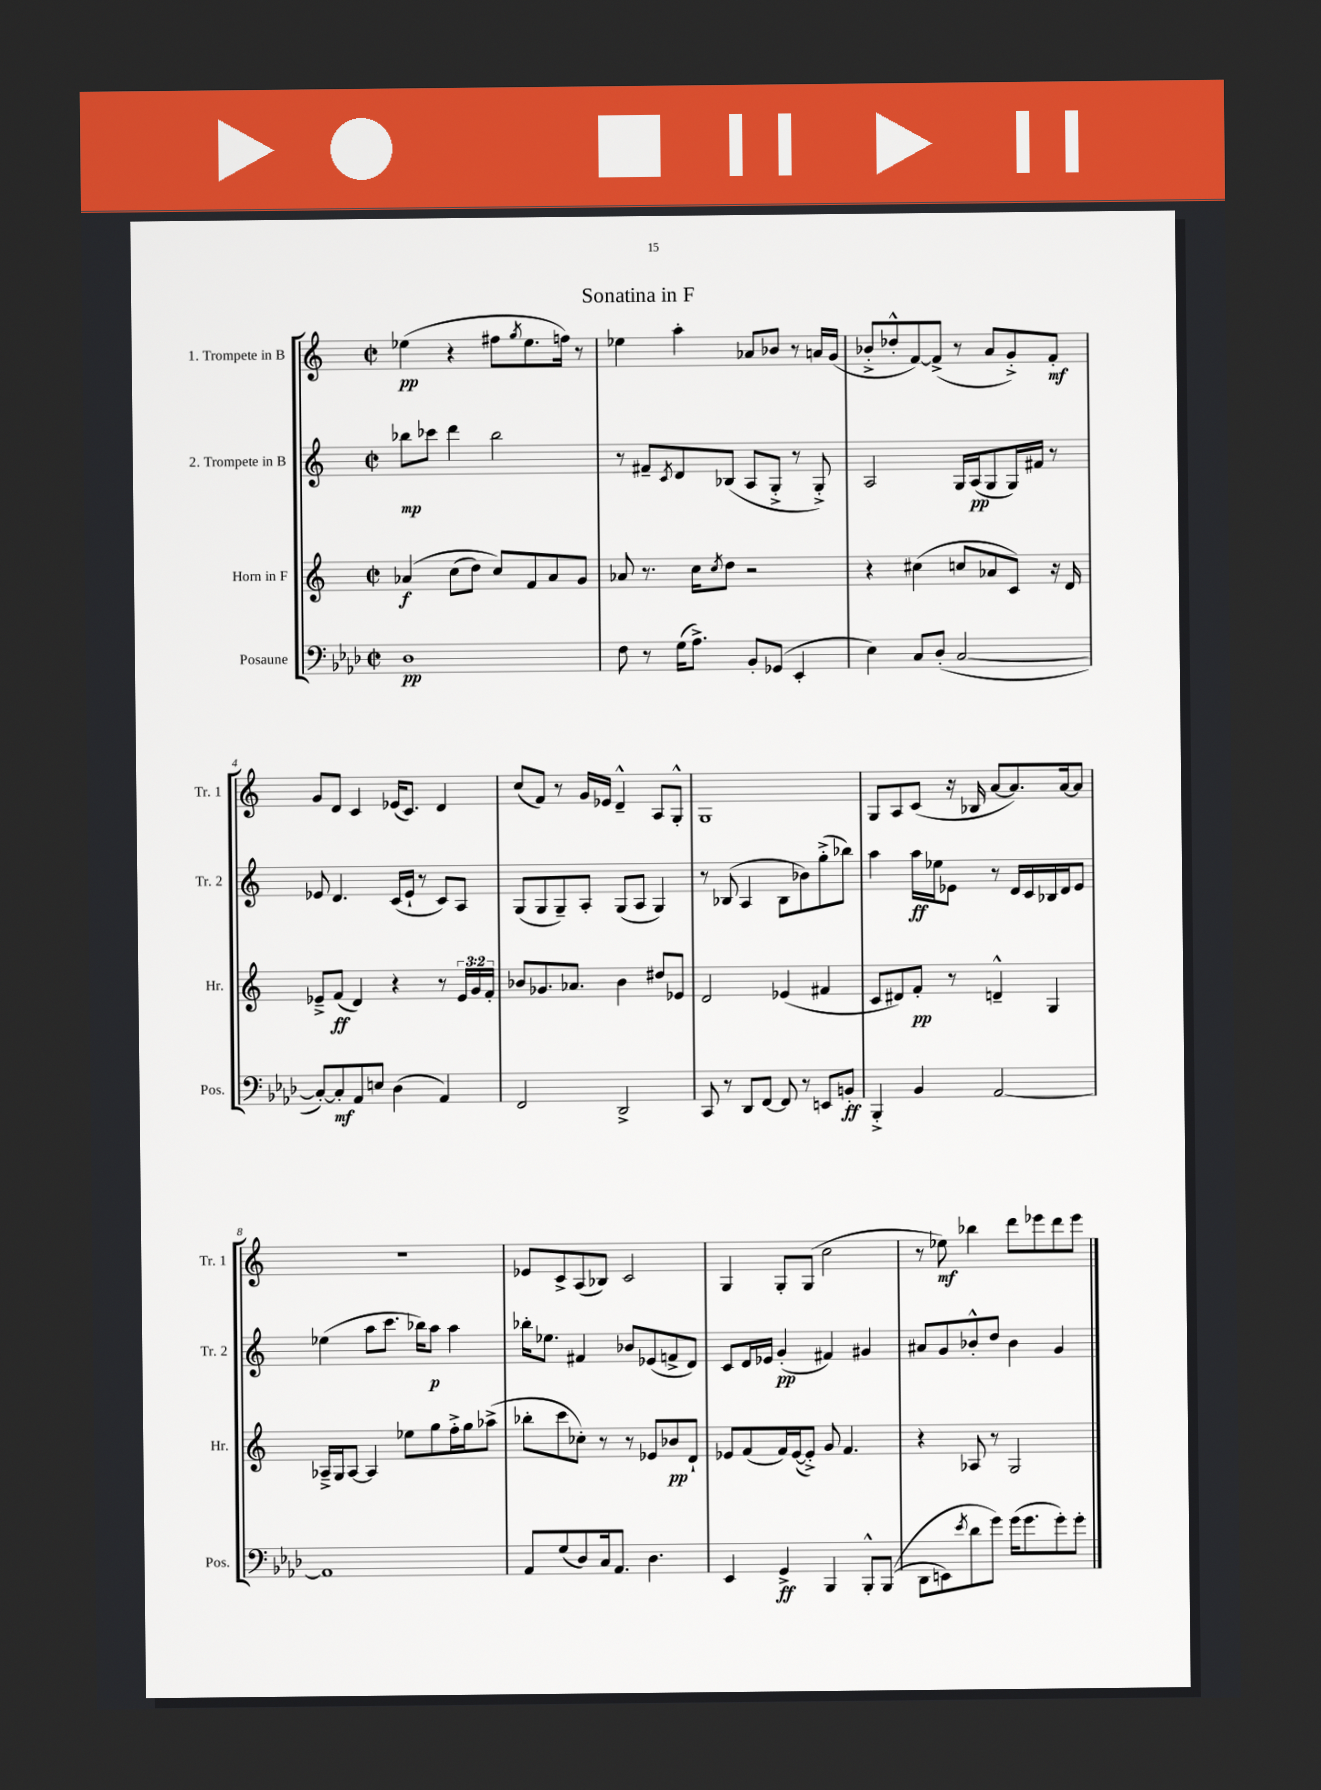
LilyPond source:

\header { title = "Sonatina in F" }
<<
\new StaffGroup <<
\new Staff = "s0" \with { instrumentName = "1. Trompete in B" shortInstrumentName = "Tr. 1" } {
    \clef treble \key c \major \defaultTimeSignature \time 2/2
    ees''4\pp( r4 fis''8 \acciaccatura { g''8 } ees''8. f''16) r8 |
    ees''4 a''4-. aes'8 bes'8 r8 a'16 g'16( |
    bes'8-.-> des''8-.-^ f'8~) f'8->( r8 a'8 g'8-.->) f'8-.\mf |
    g'8 d'8 c'4 ees'16( c'8.) d'4 |
    c''8( f'8) r8 g'16 ees'16 d'4---^ a8 g8-.-^ |
    g1 |
    g8 a8 c'8( r16 bes16 a'8~ a'8.) a'16~ a'8 |
    r1 |
    ees'8 c'8-> a8( bes8) c'2 |
    g4 g8-. g8( c''2 |
    r8 ees''8\mf) bes''4 d'''8 ees'''8 d'''8 ees'''8 \bar "|." |
}
\new Staff = "s1" \with { instrumentName = "2. Trompete in B" shortInstrumentName = "Tr. 2" } {
    \clef treble \key c \major \defaultTimeSignature \time 2/2
    bes''8\mp ces'''8 d'''4 bes''2 |
    r8 fis'8-- \acciaccatura { c'8 } d'8 bes8( a8 g8-.-> r8 g8-.->) |
    a2 g16 a16\pp( g8 g16) fis'16 r8 |
    ees'8 d'4. c'16( ees'16-! r8 c'8) a8 |
    g8( g8 g8--) a8-. g8( a8 g4) |
    r8 bes8( a4 bes8 bes'8) g''8-.->( bes''8) |
    a''4 a''16\ff ees''16 ees'8 r8 d'16 c'16 bes16 d'16 ees'8 |
    ees''4( a''8 c'''8. bes''16) a''8\p a''4 |
    bes''16-. ees''8. fis'4 bes'8 ees'8( f'8-> d'8) |
    c'8 d'16 ees'16 g'4-.\pp( fis'4) gis'4 |
    ais'8 g'8 bes'8-.-^ d''8 bes'4 g'4 \bar "|." |
}
\new Staff = "s2" \with { instrumentName = "Horn in F" shortInstrumentName = "Hr." } {
    \clef treble \key c \major \defaultTimeSignature \time 2/2 \override Staff.TupletNumber.text = #tuplet-number::calc-fraction-text
    aes'4\f\( c''8( d''8) c''8\) f'8 aes'8 g'8 |
    aes'8 r8. c''16 \acciaccatura { c''8 } d''8 r2 |
    r4 cis''4( c''8 aes'8 c'8) r16 d'16 |
    ees'8---> f'8\ff( d'4) r4 r8 \tuplet 3/2 { ees'16 g'16 f'16-. } |
    bes'8 ges'8. aes'8. bes'4 dis''8 ees'8 |
    d'2 ees'4( fis'4 |
    c'8 dis'8) f'8-.\pp r8 d'4---^ g4 |
    aes16---> g16 aes8~ aes4 ees''8 g''8 f''16-.-> g''16 aes''8->( |
    bes''8-. c'''8 ces''8-.) r8 r8 ees'8 bes'8\pp d'8-! |
    ees'8 f'8( f'16) ees'16~( ees'8-.->) g'8 f'4. |
    r4 aes8 r8 g2 \bar "|." |
}
\new Staff = "s3" \with { instrumentName = "Posaune" shortInstrumentName = "Pos." } {
    \clef bass \key aes \major \defaultTimeSignature \time 2/2
    des1\pp |
    f8 r8 g16( aes8.->) bes,8-. ges,8( ees,4-. |
    ees4) c8 des8-.( c2~ |
    c8~-.) c8-.\mf aes,8 e8 des4( aes,4) |
    f,2 des,2-> |
    c,8 r8 des,8 f,8~ f,8 r8 e,8 b,8-.\ff |
    bes,,4-.-> bes,4 aes,2~ |
    aes,1 |
    aes,8 g8( des8) c16 aes,8. des4. |
    ees,4 g,4->\ff bes,,4 bes,,8-.-^ bes,,8(\( |
    des,8 e,8) \acciaccatura { ees'8 } des'8 g'8\) g'16( g'8. g'8-.) g'8-. \bar "|." |
}
>>
>>
